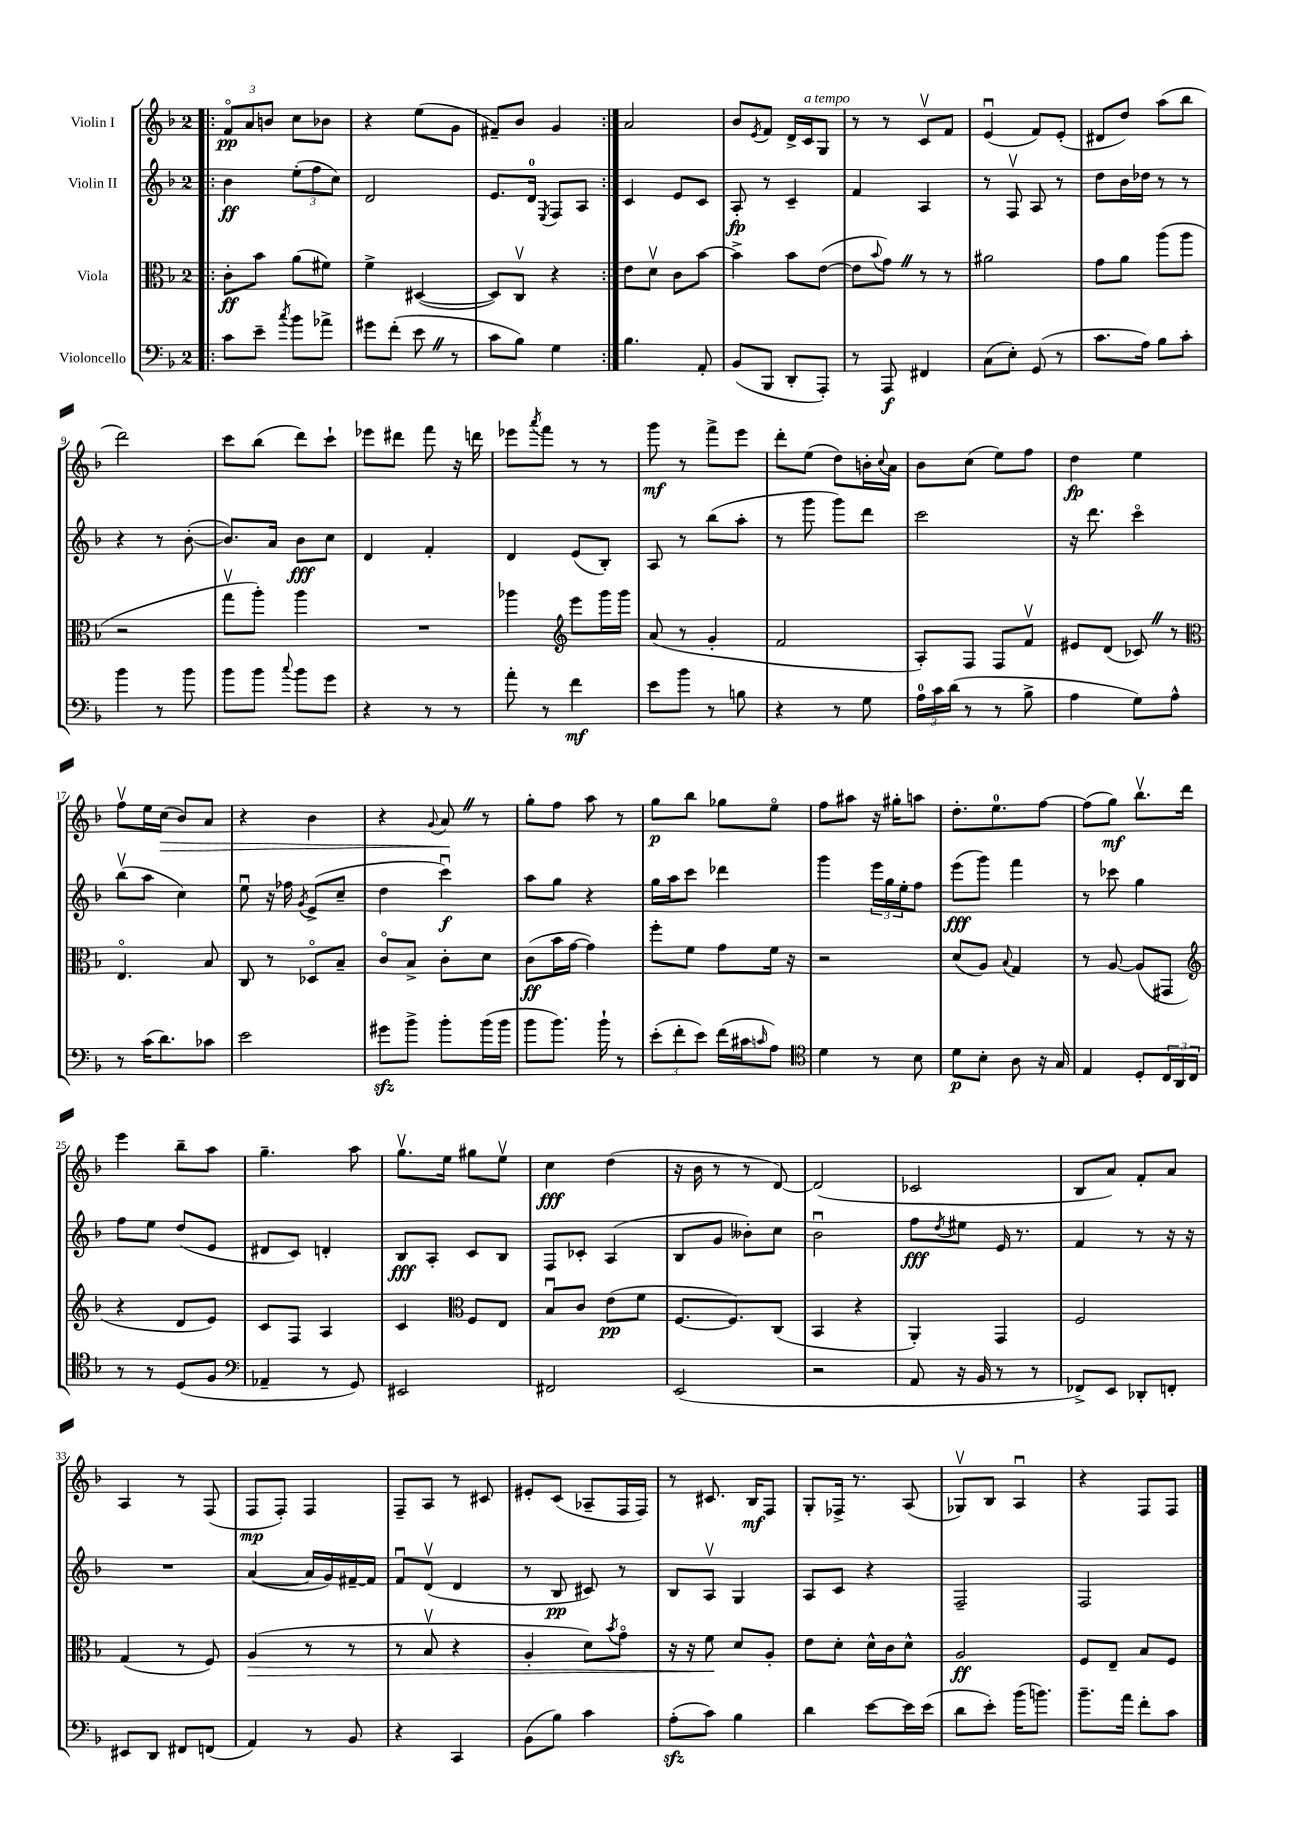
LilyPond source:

<<
\new StaffGroup <<
\new Staff = "s0" \with { instrumentName = "Violin I" } {
    \clef treble \key f \major \once \override Staff.TimeSignature.style = #'single-digit \time 2/4
    \repeat volta 2 { \bar ".|:" \tuplet 3/2 { f'8\flageolet\pp a'8 b'8 } c''8 bes'8 |
    r4 e''8( g'8 |
    fis'8--) bes'8 g'4 | }
    a'2 |
    bes'8 \acciaccatura { e'8 } f'8 d'16-> c'16^\markup { \italic "a tempo" } g8 |
    r8 r8 c'8\upbow f'8 |
    e'4\downbow( f'8) e'8-.( |
    dis'8 d''8) a''8( bes''8 |
    d'''2) |
    c'''8 bes''8( d'''8) c'''8-! |
    ees'''8 dis'''8 f'''8 r16 d'''16 |
    ees'''8 \acciaccatura { a'''8 } f'''8 r8 r8 |
    g'''8\mf r8 f'''8-> e'''8 |
    d'''8-. e''8( d''8) b'16-. \appoggiatura { c''8 } a'16 |
    bes'8 c''8( e''8) f''8 |
    d''4\fp e''4 |
    f''8\upbow e''16 c''16\>( bes'8) a'8 |
    r4 bes'4 |
    r4 \appoggiatura { g'8 } a'8\! \once \override BreathingSign.text = \markup { \musicglyph "scripts.caesura.straight" } \breathe r8 |
    g''8-. f''8 a''8 r8 |
    g''8\p bes''8 ges''8 e''8\flageolet |
    f''8 ais''8 r16 gis''16-. a''8 |
    d''8.-. e''8.-0 f''8~ |
    f''8( g''8\mf) bes''8.\upbow d'''16 |
    e'''4 bes''8-- a''8 |
    g''4.-- a''8 |
    g''8.\upbow e''16 gis''8 e''8\upbow |
    c''4\fff d''4( |
    r16 bes'16 r8 r8 d'8~) |
    d'2( |
    ces'2 |
    bes8 a'8) f'8-. a'8 |
    a4 r8 f8( |
    f8\mp f8-.) f4 |
    f8-- a8 r8 cis'8 |
    eis'8-. c'8( aes8-- f16 f16) |
    r8 cis'8. bes16\mf f8 |
    g8-. fes16-> r8. a8( |
    ges8\upbow) bes8 a4\downbow |
    r4 f8 f8 \bar "|." |
}
\new Staff = "s1" \with { instrumentName = "Violin II" } {
    \clef treble \key f \major \once \override Staff.TimeSignature.style = #'single-digit \time 2/4
    \repeat volta 2 { \bar ".|:" bes'4\ff \tuplet 3/2 { e''8-.( f''8 c''8) } |
    d'2 |
    e'8. d'16-0 \acciaccatura { e8 } f8 a8 | }
    c'4 e'8 c'8 |
    a8-.\fp r8 c'4-- |
    f'4 a4 |
    r8 f8\upbow a8 r8 |
    d''8 bes'16 des''16 r8 r8 |
    r4 r8 bes'8~-.( |
    bes'8.) a'16 bes'8\fff c''8 |
    d'4 f'4-. |
    d'4 e'8( bes8-.) |
    a8 r8 bes''8( a''8-. |
    r8 g'''8 g'''8) d'''8 |
    c'''2 |
    r16 d'''8. c'''4\flageolet |
    bes''8\upbow( a''8 c''4) |
    e''8\downbow r16 fes''16 \acciaccatura { g'8 } e'8->( c''8-- |
    d''4 c'''4\downbow\f) |
    a''8 g''8 r4 |
    g''16 a''16 c'''8 des'''4 |
    g'''4 \tuplet 3/2 { e'''16 g''16 e''16-. } f''8 |
    e'''8\fff( g'''8) f'''4 |
    r8 ces'''8 g''4 |
    f''8 e''8 d''8( e'8 |
    dis'8 c'8) d'4-. |
    bes8\fff a8-. c'8 bes8 |
    f8 ces'8-. a4( |
    bes8 g'8 beses'8-.) c''8 |
    bes'2\downbow |
    f''8\fff \acciaccatura { d''8 } eis''8 e'16 r8. |
    f'4 r8 r16 r16 |
    R2 |
    a'4~( a'16 g'16) fis'16~-- fis'16 |
    f'8\downbow d'8\upbow( d'4 |
    r8 bes8\pp cis'8) r8 |
    bes8 a8\upbow g4 |
    a8 c'8 r4 |
    f2-- |
    f2 \bar "|." |
}
\new Staff = "s2" \with { instrumentName = "Viola" } {
    \clef alto \key f \major \once \override Staff.TimeSignature.style = #'single-digit \time 2/4
    \repeat volta 2 { \bar ".|:" c'8-.\ff bes'8 a'8( fis'8) |
    f'4-> dis4~( |
    dis8) c8\upbow r4 | }
    e'8 d'8\upbow c'8 bes'8~ |
    bes'4-> bes'8 e'8~( |
    e'8 \appoggiatura { bes'8 } g'8) \once \override BreathingSign.text = \markup { \musicglyph "scripts.caesura.straight" } \breathe r8 r8 |
    ais'2 |
    g'8 a'8 a''8( a''8 |
    r2 |
    g''8\upbow a''8-.) a''4 |
    R2 |
    aes''4 \clef treble e'''8 g'''16 g'''16 |
    a'8( r8 g'4-. |
    f'2 |
    a8-.) f8 f8 f'8\upbow |
    eis'8 d'8( ces'8) \once \override BreathingSign.text = \markup { \musicglyph "scripts.caesura.straight" } \breathe r8 |
    \clef alto e4.\flageolet bes8 |
    c8 r8 des8\flageolet bes8-- |
    c'8\flageolet bes8-> c'8-. d'8 |
    c'8\ff( bes'16 g'16~ g'4) |
    f''8-. f'8 g'8 f'16 r16 |
    r2 |
    d'8( a8) \appoggiatura { bes8 } g4 |
    r8 a8~ a8( gis,8 |
    \clef treble r4 d'8 e'8) |
    c'8 f8 a4 |
    c'4 \clef alto f8 e8 |
    bes8\downbow c'8 e'8\pp( f'8 |
    f8.~ f8.) c8( |
    bes,4 r4 |
    a,4-.) g,4 |
    f2 |
    g4( r8 f8) |
    a4\>( r8 r8 |
    r8 bes8\upbow r4 |
    a4-. d'8) \acciaccatura { bes'8 } g'8\flageolet |
    r16 r16 f'8\! d'8 a8-. |
    e'8 d'8-. d'16-^ c'16 d'8-^ |
    a2\ff |
    f8 e8-- bes8 f8 \bar "|." |
}
\new Staff = "s3" \with { instrumentName = "Violoncello" } {
    \clef bass \key f \major \once \override Staff.TimeSignature.style = #'single-digit \time 2/4
    \repeat volta 2 { \bar ".|:" c'8 e'8-- \acciaccatura { c''8 } bes'8 aes'8-> |
    gis'8 f'8-.( e'8 \once \override BreathingSign.text = \markup { \musicglyph "scripts.caesura.straight" } \breathe r8 |
    c'8 bes8) g4 | }
    bes4. a,8-. |
    bes,8( bes,,8 d,8-. a,,8-.) |
    r8 a,,8\f fis,4 |
    c8( e8-.) g,8( r8 |
    c'8. a16) bes8 c'8-. |
    bes'4 r8 bes'8 |
    bes'8 bes'8 \appoggiatura { c''8 } bes'8 g'8 |
    r4 r8 r8 |
    a'8-. r8 f'4\mf |
    e'8 bes'8 r8 b8 |
    r4 r8 g8 |
    \tuplet 3/2 { a16-0 c'16 d'16( } r8 r8 bes8-> |
    a4 g8) a8-^ |
    r8 c'16( d'8.) ces'8 |
    e'2 |
    gis'8\sfz bes'8-> bes'8-. bes'16( bes'16 |
    bes'8 bes'8.) bes'16-! r8 |
    \tuplet 3/2 { e'8-.( f'8-. e'8) } f'16( cis'16 \grace { c'16 } a8) |
    \clef tenor d'4 r8 bes8 |
    d'8\p bes8-. a8 r16 g16 |
    e4 d8-. \tuplet 3/2 { c16 a,16 c16 } |
    r8 r8 d8( f8 |
    \clef bass aes,4-- r8 g,8) |
    eis,2 |
    fis,2 |
    e,2( |
    r2 |
    a,8 r16 bes,16 r8 r8 |
    fes,8->) e,8 des,8-. f,8-. |
    eis,8 d,8 fis,8 f,8( |
    a,4) r8 bes,8 |
    r4 c,4 |
    bes,8( bes8) c'4 |
    a8-.\sfz( c'8) bes4 |
    d'4 e'8~ e'16 e'16( |
    d'8 e'8-.) bes'16( b'8.) |
    bes'8.-- a'16 f'8-. c'8 \bar "|." |
}
>>
>>
